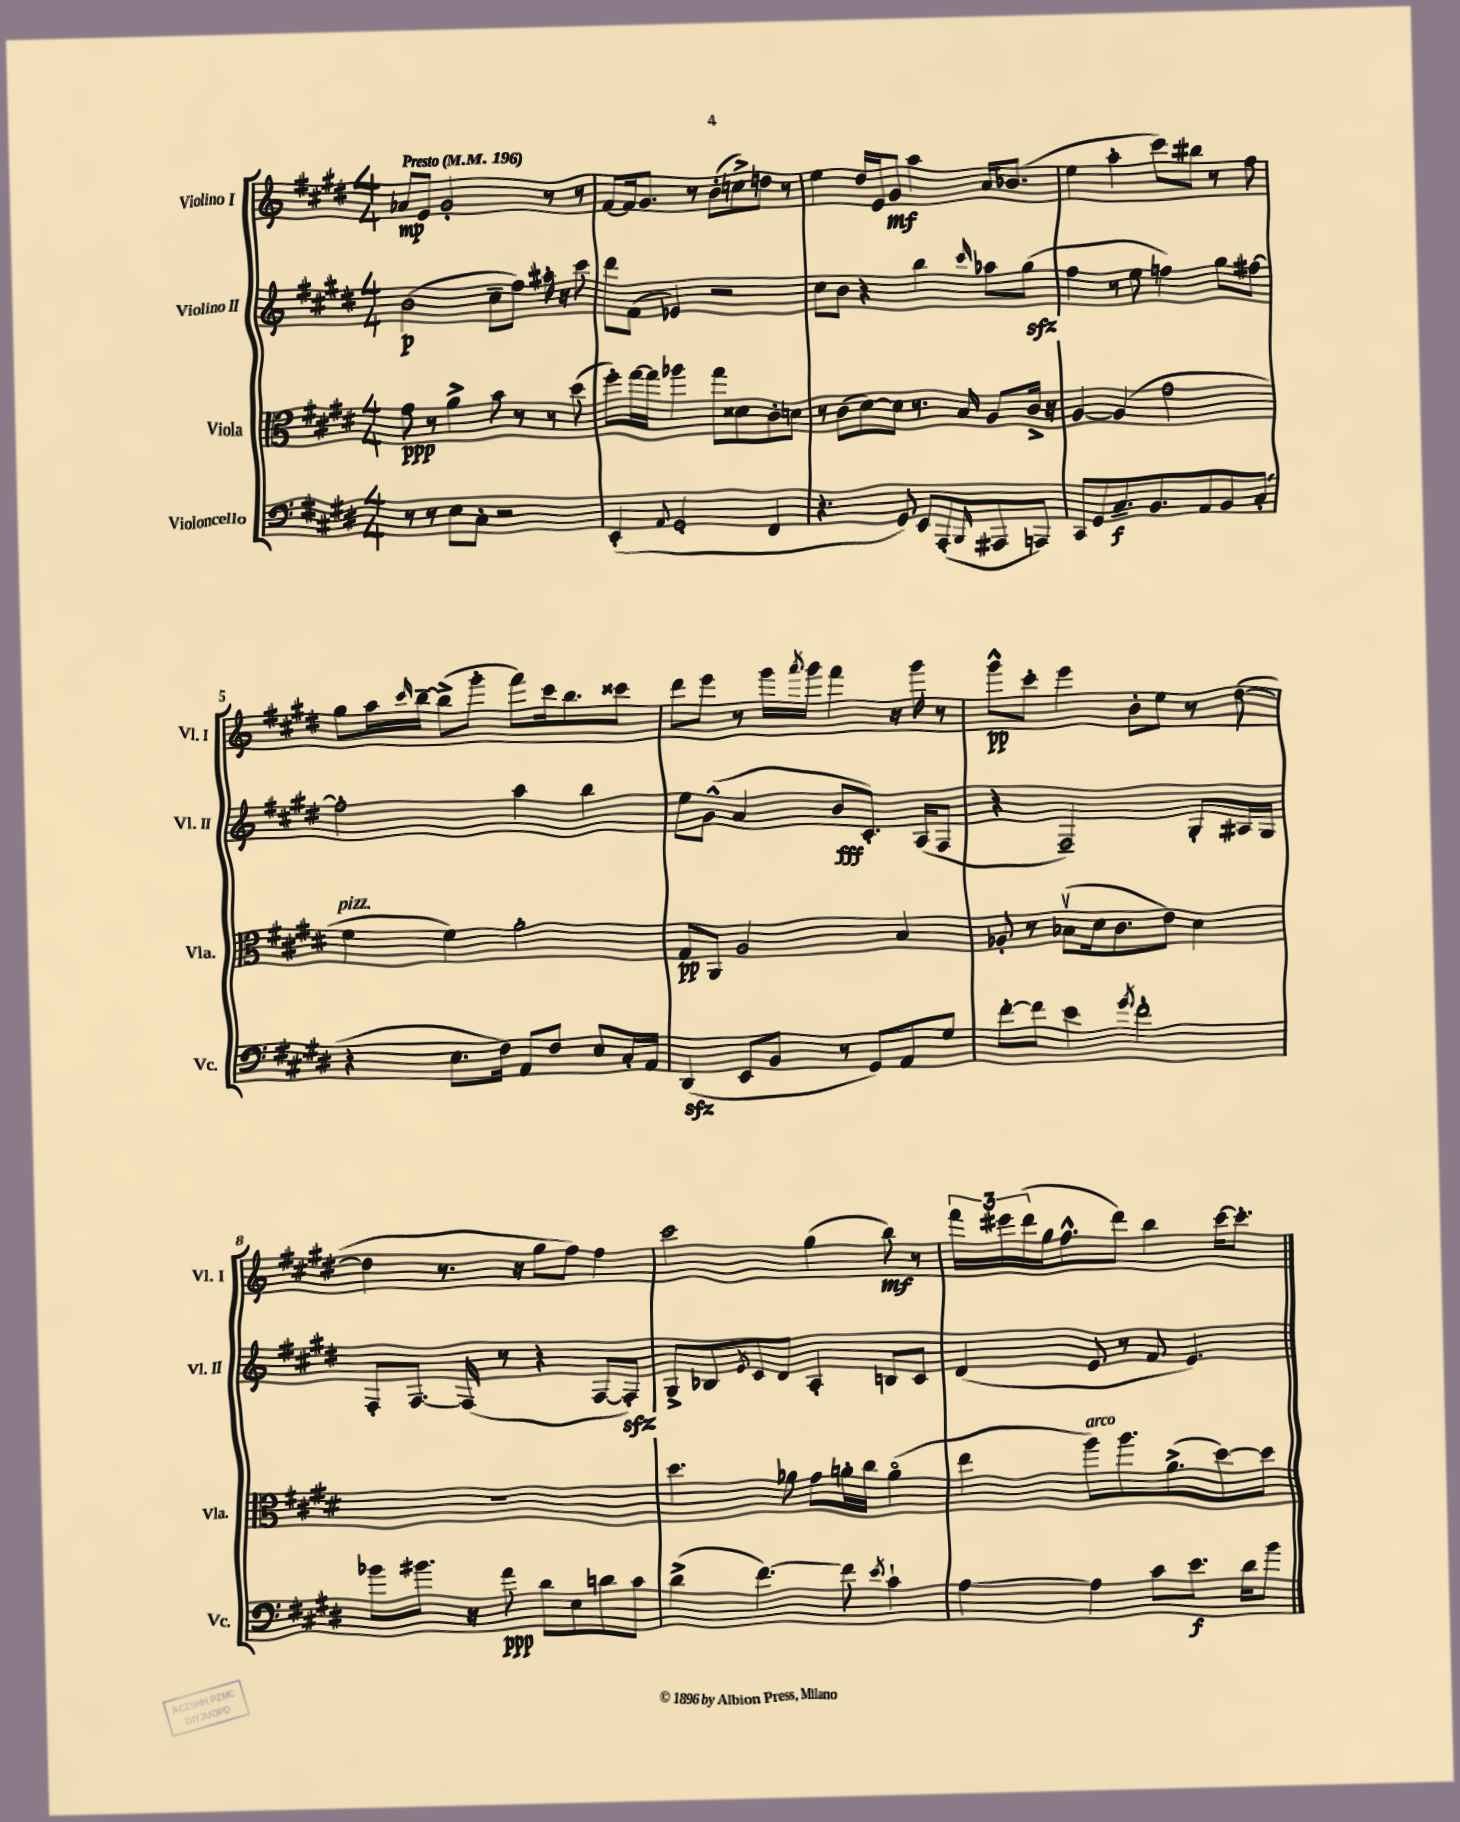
<<
\new StaffGroup <<
\new Staff = "s0" \with { instrumentName = "Violino I" shortInstrumentName = "Vl. I" } {
    \clef treble \key e \major \numericTimeSignature \time 4/4 \tempo "Presto" 4 = 196
    aes'8\mp e'8 gis'2-. r8 r8 |
    fis'8~ fis'16 gis'8. r8 b'8-.( c''8->) d''8 r8 |
    e''4 dis''16 e'16 gis'8\mf a''4 a'16 bes'8.( |
    e''4 a''4-. cis'''8) bis''8 r8 fis''8 |
    gis''8 a''16 \grace { cis'''16 } b''16~-- b''8->( gis'''8-. fis'''8) cis'''16 b''8. cisis'''8 |
    dis'''8 e'''8 r8 gis'''16 \acciaccatura { a'''8 } gis'''16 fis'''4 r16 gis'''16 r8 |
    gis'''8-^\pp cis'''8-. e'''4 b'8-. e''8 r8 dis''8~( |
    dis''4 r8. r16 gis''8 fis''8) fis''4 |
    cis'''2 gis''4( b''8\mf) r8 |
    \tuplet 3/2 { fis'''16 eis'''16 dis'''16( } gis''16 fis''8.-^ dis'''8) b''4 cis'''16~ cis'''8.-. \bar "|." |
}
\new Staff = "s1" \with { instrumentName = "Violino II" shortInstrumentName = "Vl. II" } {
    \clef treble \key e \major \numericTimeSignature \time 4/4
    b'2\p( cis''8-- fis''8) ais''16-. r16 cis'''8 |
    dis'''8 fis'8( ees'4) r2 |
    cis''8 b'8 r4 b''4 \grace { cis'''16 } aes''8 gis''8\sfz( |
    fis''4 r8 e''8 f''4) gis''8 fis''8~ |
    fis''2-. a''4 b''4 |
    e''8 gis'8-^( a'4 b'8\fff cis'8.-.) a16( fis8 |
    r4 fis2--) gis8-. ais16 gis16 |
    fis8-. fis8.~ fis16( r8 r4 fis8~ fis8-.\sfz) |
    gis8-> bes8 \acciaccatura { e'8 } cis'8 dis'8 a4-. b8 cis'8 |
    dis'4( e'8 r8 fis'8 e'4.) \bar "|." |
}
\new Staff = "s2" \with { instrumentName = "Viola" shortInstrumentName = "Vla." } {
    \clef alto \key e \major \numericTimeSignature \time 4/4
    gis'8\ppp r8 a'4-> b'8 r8 r8 dis''8( |
    fis''8-.) gis''16~ gis''16 aes''4 gis''8 disis'8 cis'8-. d'8 |
    r8 cis'8( dis'8~) dis'8 r8. b16 a8 cis'16-> r16 |
    a4~ a4( gis'2 |
    fis'4^\markup { \italic "pizz." } fis'4) a'2-. |
    gis8\pp a,8 a2 b4 |
    aes8-. r8 bes8\upbow( dis'16 cis'8. e'8) dis'4 |
    R1 |
    dis''4. aes'8 gis'8 a'16-. cis''16 a'4\flageolet( |
    e''4 a''8^\markup { \italic "arco" }) a''8. a'8.->( dis''8~) dis''8 \bar "|." |
}
\new Staff = "s3" \with { instrumentName = "Violoncello" shortInstrumentName = "Vc." } {
    \clef bass \key e \major \numericTimeSignature \time 4/4
    r8 r8 e8 cis8-. r2 |
    e,4-.( \appoggiatura { a,8 } gis,2-. fis,4 |
    r4. gis,8) e,8 a,,8-.( \grace { b,,16 } ais,,8 a,,8) |
    cis,8 gis,8 cis8.--\f b,8. a,8 b,8 cis8-.( |
    r4 e8. fis16) a,8 fis8 e8 cis16-. a,16 |
    dis,4\sfz( e,8 b,8 r8 gis,8) a,8 gis8 |
    fis'8~-. fis'8 e'4 \acciaccatura { gis'8 } fis'2-. |
    bes'8 bis'8. r16 a'8\ppp dis'8 e8 d'8 cis'8 |
    dis'4->( fis'4.~) fis'8 \acciaccatura { e'8 } cis'4-! |
    a4~ a4 cis'8 e'8.\f dis'16 b'8 \bar "|." |
}
>>
>>
